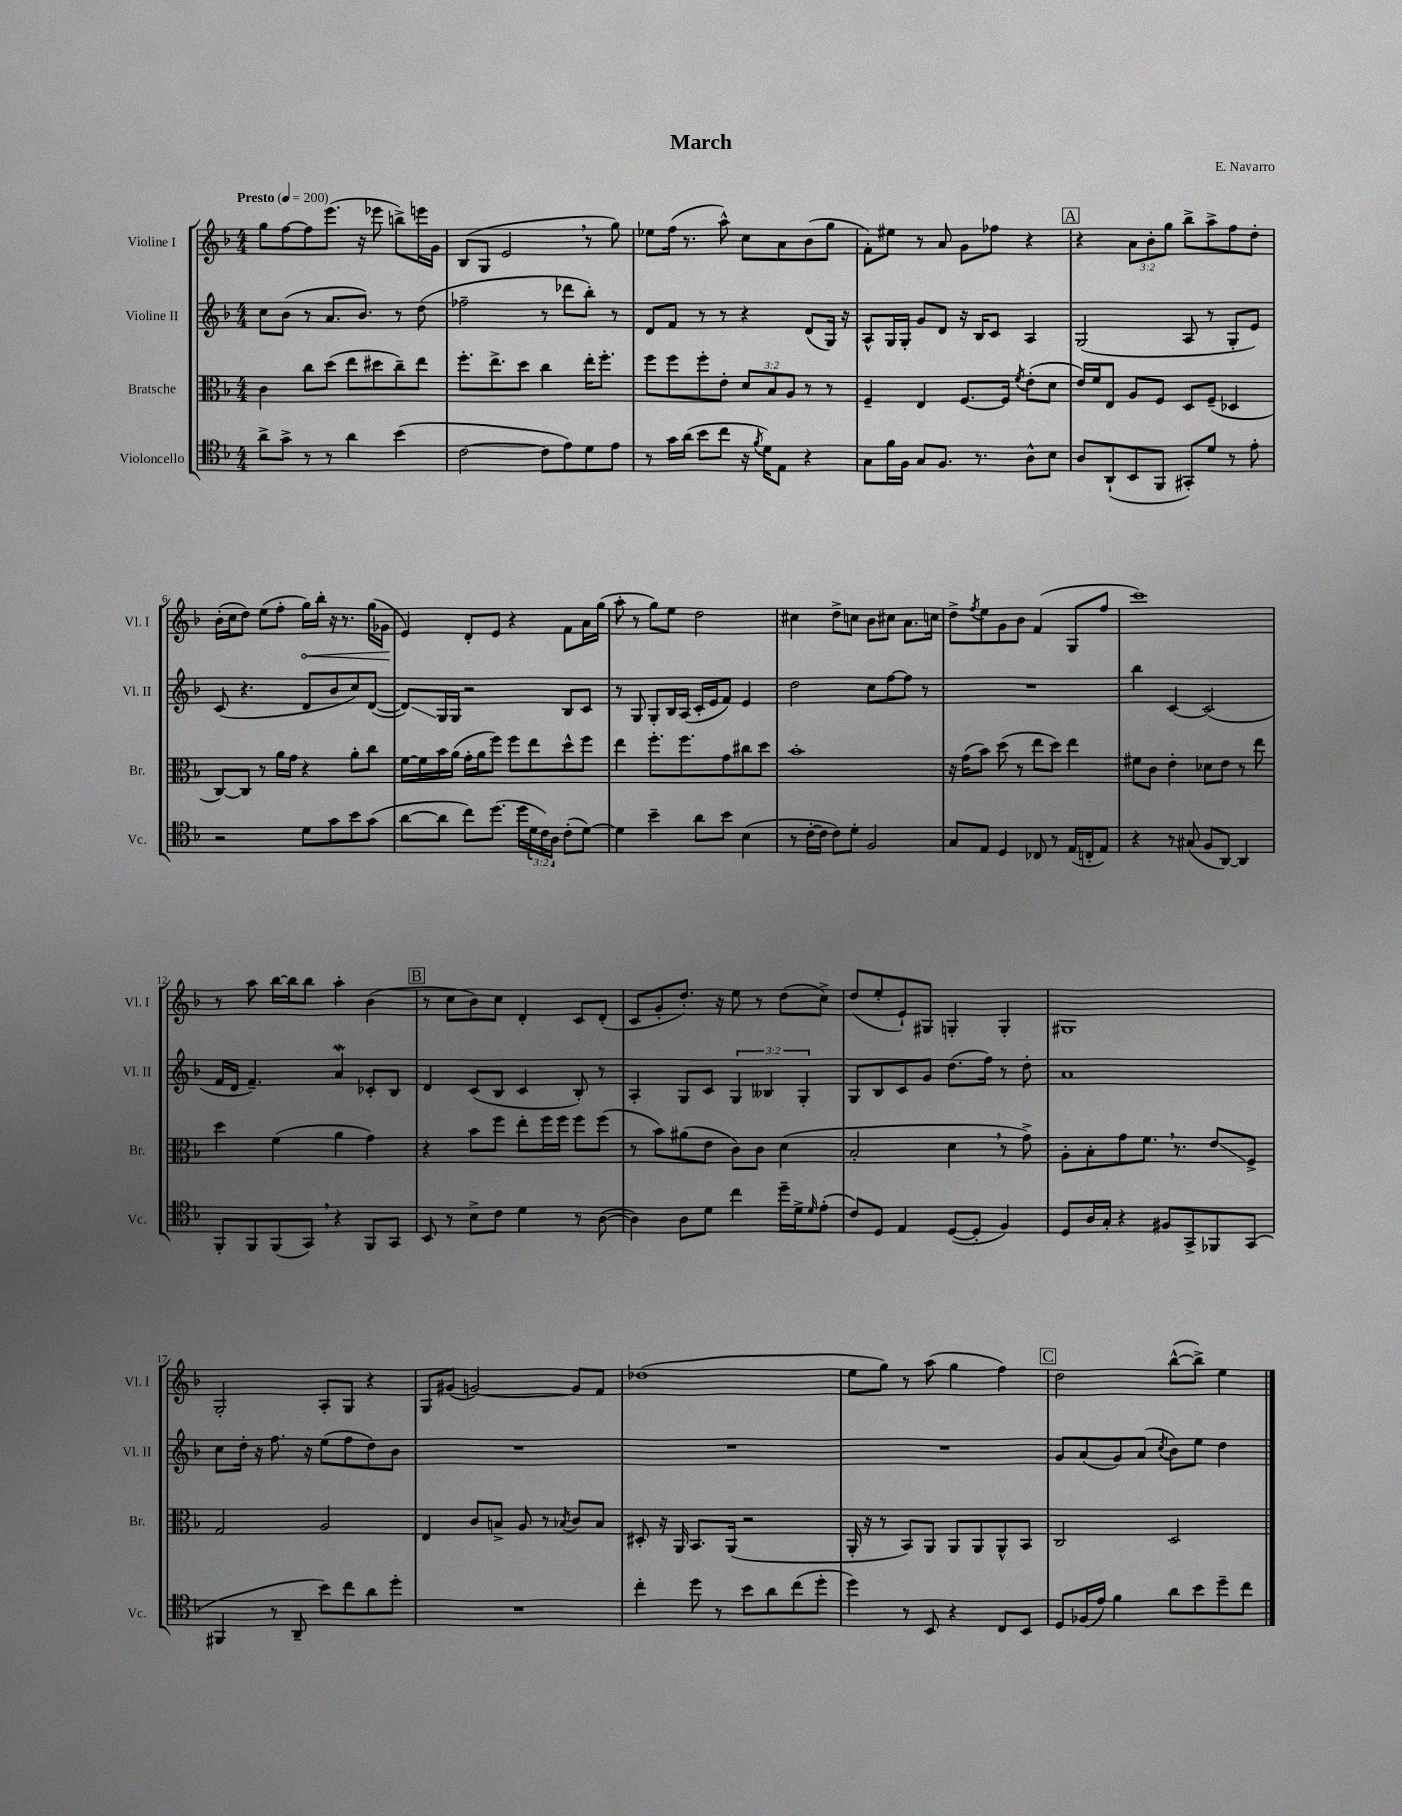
\header { title = "March" composer = "E. Navarro" }
<<
\new StaffGroup <<
\new Staff = "s0" \with { instrumentName = "Violine I" shortInstrumentName = "Vl. I" } {
    \clef treble \key f \major \numericTimeSignature \time 4/4 \override Staff.TupletNumber.text = #tuplet-number::calc-fraction-text \tempo "Presto" 4 = 200
    g''8 f''8~ f''8 e'''8.( r16 ees'''8 b''8->) e'''16 g'16 |
    bes8( g8 e'2 \breathe r8 g''8) |
    ees''8 f''16( r8. a''8-^) c''8 a'8 bes'8( g''8 |
    f'8-.) eis''8 r8 a'8 g'8 fes''8 r4 |
    \mark \markup { \box "A" } r4 \tuplet 3/2 { a'8 bes'8-. g''8 } bes''8-> a''8-> f''8 d''8-. |
    bes'16-.( c''16 d''8) e''8( f''8-. \once \override Hairpin.circled-tip = ##t g''16\<) bes''16-. r16 r8. g''16( ges'16 |
    e'4\!) d'8-. e'8 r4 f'8 a'16 g''16( |
    a''8-. r8 g''8) e''8 d''2 |
    cis''4 d''8-> c''8 bes'8 cis''8 a'8. c''16 |
    d''8-> \acciaccatura { f''8 } e''8 g'8 bes'8 f'4( g8 f''8 |
    c'''1) |
    r8 a''8 bes''16~ bes''16 bes''8 a''4-. bes'4( |
    \mark \markup { \box "B" } r8 c''8 bes'8) c''8 d'4-. c'8 d'8-.( |
    c'8 g'8-. d''8.-.) r16 e''8 r8 d''8( c''8->) |
    d''8( e''8-. e'8-!) gis8 g4-. g4-. |
    gis1 |
    g2-. a8-. g8 r4 |
    g8 gis'8( g'2~) g'8 f'8 |
    des''1( |
    e''8 g''8) r8 a''8( g''4 f''4) |
    \mark \markup { \box "C" } d''2 bes''8~-^( bes''8->) e''4 \bar "|." |
}
\new Staff = "s1" \with { instrumentName = "Violine II" shortInstrumentName = "Vl. II" } {
    \clef treble \key f \major \numericTimeSignature \time 4/4 \override Staff.TupletNumber.text = #tuplet-number::calc-fraction-text
    c''8 bes'8( r8 a'8. bes'8.) r8 d''8( |
    fes''2-- r8 des'''8 bes''8-.) r8 |
    d'8 f'8 r8 r8 r4 d'8( g16) r16 |
    a8-^ g16 g16-. g'8 d'8 r16 bes16 c'8 a4 |
    \mark \markup { \box "A" } g2( a8 r8 g8-. e'8) |
    c'8( r4. d'8 bes'8 c''8) d'8~( |
    d'8\glissando) g16 g16 r2 bes8 c'8 |
    r8 g8 g8-. bes16 a16( c'16-. e'16 f'8) e'4 |
    d''2 c''8 f''8~ f''8 r8 |
    R1 |
    bes''4 c'4~ c'2( |
    f'16 d'16 f'4.--) a'4\mordent ces'8-. bes8 |
    \mark \markup { \box "B" } d'4 c'8( bes8 c'4 bes8-.) r8 |
    a4-. g8 c'8 \tuplet 3/2 { g4 beses4 g4-. } |
    g8 bes8 c'8 g'8 d''8.( f''16) r8 d''8-. |
    a'1 |
    c''8 d''16-. r16 f''8. r16 e''8( f''8 d''8) bes'8 |
    R1 |
    R1 |
    R1 |
    \mark \markup { \box "C" } g'8 a'8( g'8) a'8( \acciaccatura { c''8 } bes'8) e''8 d''4 \bar "|." |
}
\new Staff = "s2" \with { instrumentName = "Bratsche" shortInstrumentName = "Br." } {
    \clef alto \key f \major \numericTimeSignature \time 4/4 \override Staff.TupletNumber.text = #tuplet-number::calc-fraction-text
    c'4 c''8 d''8( e''8 dis''8 c''8--) e''8 |
    f''8.-. e''8.-> d''8 c''4 e''16-. f''8.-. |
    f''8 f''8 f''8-. e'8-. \tuplet 3/2 { d'8 bes8 a8 } r8 r8 |
    f4-- e4 f8.~ f16 \acciaccatura { f'8 } e'8-.( d'8 |
    \mark \markup { \box "A" } e'16) f'16 e8 a8 f8 d8 f8--( des4 |
    c8~) c8 r8 a'16 g'16 r4 a'8-. c''8 |
    f'16~ f'16 bes'16 a'16( g'16-. a'16 f''8) f''8 e''8 d''8-^ f''8 |
    e''4 f''8.-. f''8. g'8 cis''8 d''8 |
    bes'1-. |
    r16 g'16( bes'8) d''8( r8 e''8 d''8) e''4 |
    fis'8 c'8 e'4-. des'8 e'8 r8 e''8 |
    d''4 f'4( a'4 g'4) |
    \mark \markup { \box "B" } r4 bes'8 f''8 e''8-. f''16 f''16 f''8 f''8( |
    r8 bes'8) ais'8( e'8 c'8) c'8 d'4( |
    bes2-. d'4 \breathe r8 g'8->) |
    a8-. bes8-. g'8 f'8. \breathe r8. e'8\glissando f8-> |
    g2 a2 |
    e4 c'8 b8-> a8 r8 \acciaccatura { bes8 } c'8 bes8 |
    dis8-. r16 a,16 bes,8. a,16( r2 |
    a,16-. r16 r8 bes,8) a,8 a,8 a,8 a,8-^ bes,8 |
    \mark \markup { \box "C" } c2 d2 \bar "|." |
}
\new Staff = "s3" \with { instrumentName = "Violoncello" shortInstrumentName = "Vc." } {
    \clef tenor \key f \major \numericTimeSignature \time 4/4 \override Staff.TupletNumber.text = #tuplet-number::calc-fraction-text
    a'8-> g'8-> r8 r8 a'4 bes'4( |
    c'2~ c'8 e'8) d'8 e'8 |
    r8 g'16 a'16( bes'8 c''8 r16 \acciaccatura { f'8 } d'16) e8 r4 |
    g8 f'16 f16 g8 f8. r8. a8-^ bes8 |
    \mark \markup { \box "A" } a8 a,8-!( bes,8 f,8 gis,8-.) d'8 r8 e'8-. |
    r2 d'8 g'8 bes'8 g'8( |
    a'8~ a'8 c''8) d''8.( d''16 \tuplet 3/2 { d'16 c'16) a16 } c'8-.( d'8~) |
    d'4 bes'4-- a'8 bes'8 bes4( |
    r8 c'16~-. c'16 c'8) d'8-. f2 |
    g8 e8 d4 ces8 r8 e16( c16-. e8) |
    r4 r8 gis8( f8 a,8~) a,4 |
    f,8-. f,8 f,8( g,8) \breathe r4 f,8 g,8 |
    \mark \markup { \box "B" } bes,8 r8 bes8-> c'8 d'4 r8 a8~( |
    a4) a8 d'8 c''4 d''16-- d'16-> \grace { d'16 } e'8-.( |
    c'8) d8 e4 d8~( d8-. f4) |
    d8 a16 g16-. r4 fis8 g,8-> fes,8 g,8( |
    fis,4 r8 a,8-- bes'8) c''8 a'8 d''8-. |
    R1 |
    c''4-. d''8 r8 bes'8 a'8 c''8( d''8-. |
    d''4) r8 bes,8 r4 c8 bes,8 |
    \mark \markup { \box "C" } d8 fes16( e'16) f'4 a'8 bes'8 d''8-- c''8 \bar "|." |
}
>>
>>
